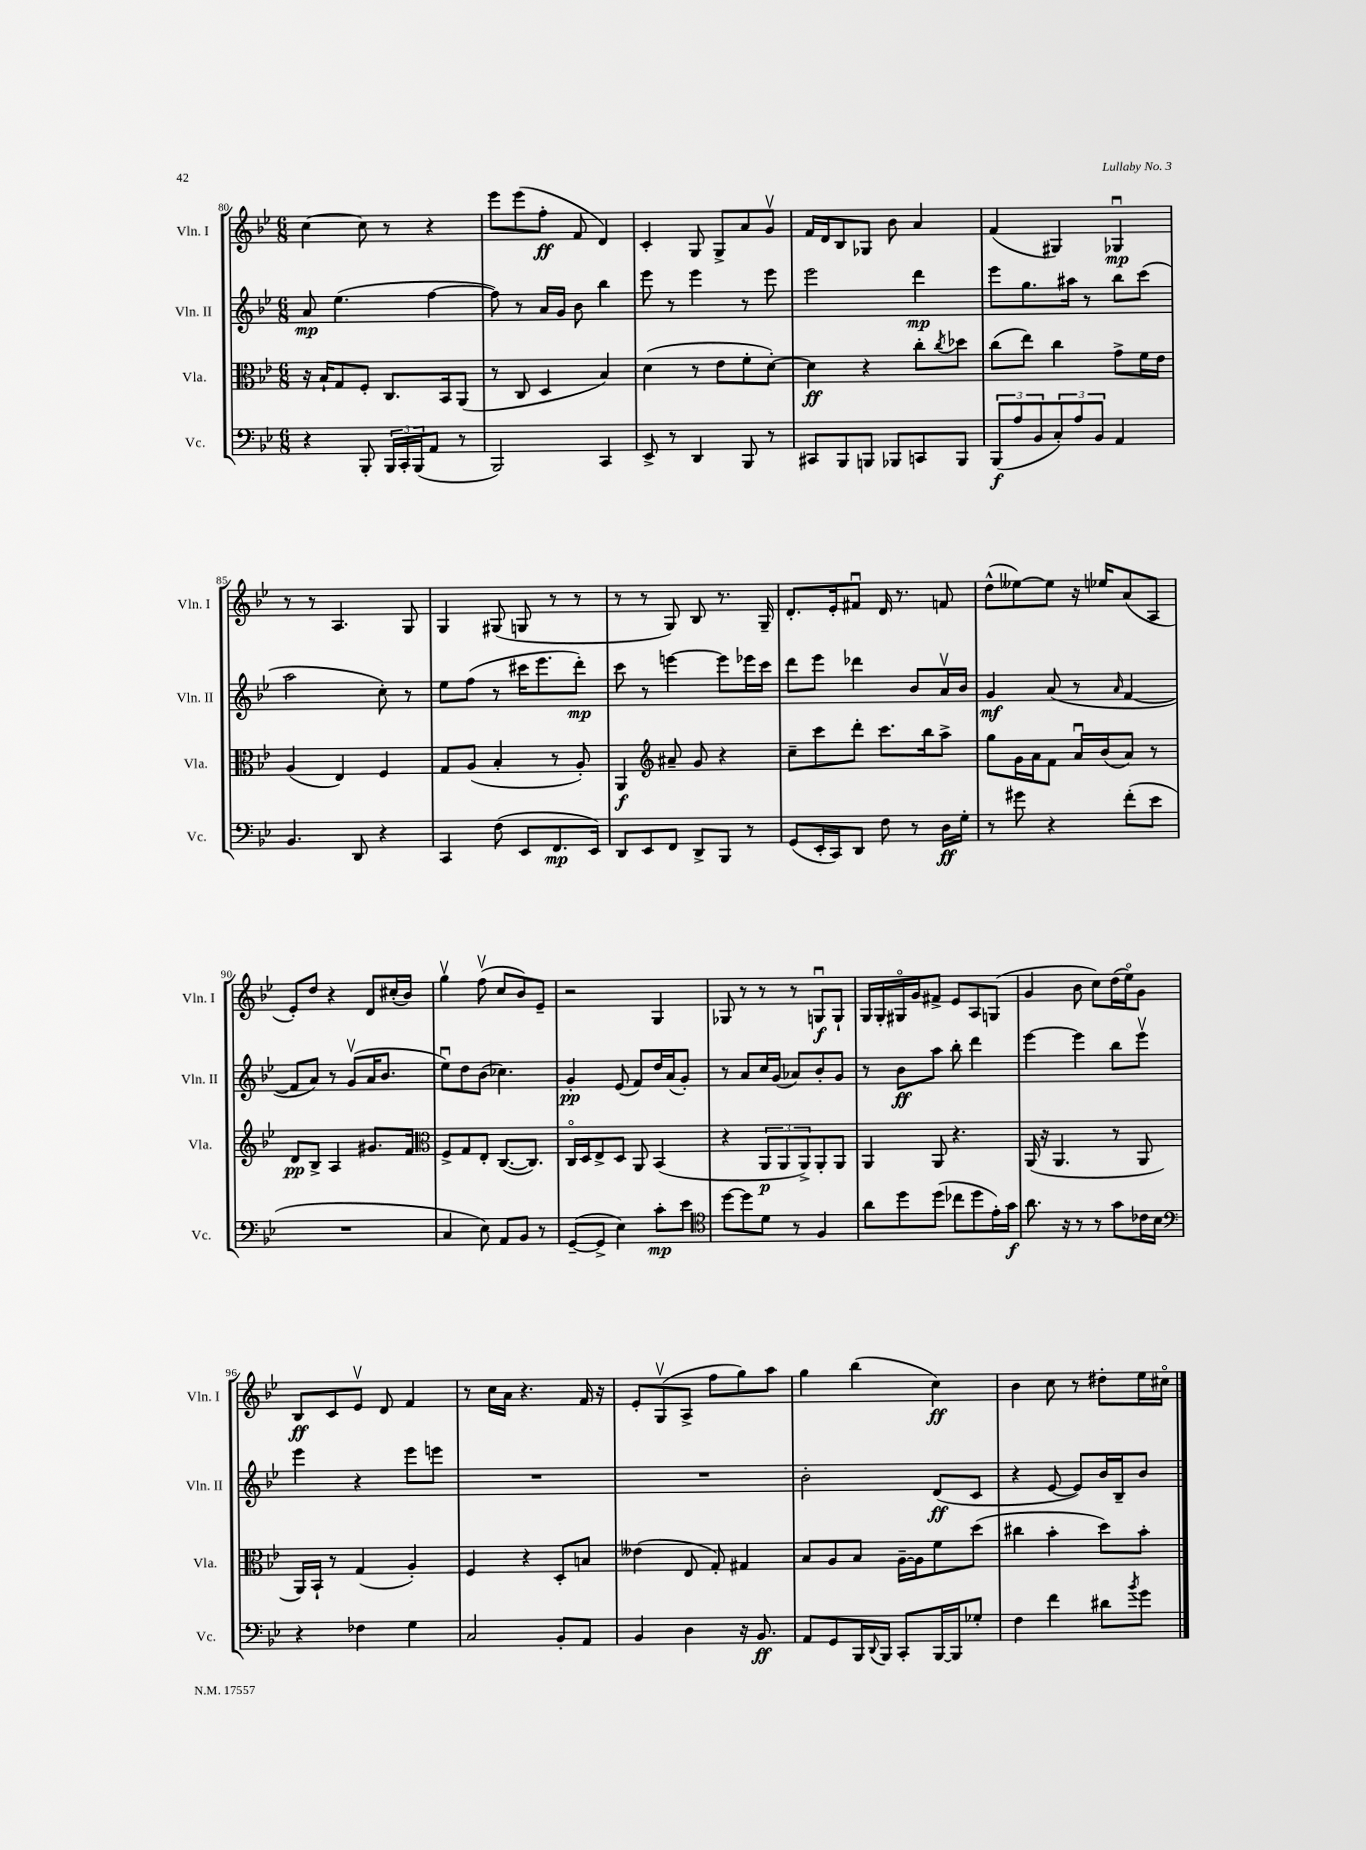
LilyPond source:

<<
\new StaffGroup <<
\new Staff = "s0" \with { instrumentName = "Vln. I" shortInstrumentName = "Vln. I" } {
    \clef treble \key bes \major \numericTimeSignature \time 6/8
    c''4~ c''8 r8 r4 |
    ees'''8 ees'''8( f''8-.\ff f'8 d'4) |
    c'4-. g8 g8-> a'8 g'8\upbow |
    f'16 d'16 bes8 ges8 bes'8 a'4 |
    f'4( gis4) ges4\downbow\mp |
    r8 r8 a4. g8 |
    g4 gis8( g8 r8 r8 |
    r8 r8 g8) bes8 r8. g16-- |
    d'8.-. ees'16-. fis'8\downbow d'16 r8. f'8 |
    d''8-^( eeses''8~) eeses''8 r16 ees''16 a'8( a8 |
    ees'8-.) d''8 r4 d'8 cis''16-.( bes'16) |
    g''4\upbow f''8\upbow( c''8 bes'8) ees'8-- |
    r2 g4 |
    ges8 r8 r8 r8 g8\downbow\f g8-! |
    g16 g16-. gis16\flageolet g'16 fis'8-> ees'8 a8 g8( |
    g'4 bes'8 c''8) d''16( ees''16\flageolet) g'8 |
    bes8\ff c'8 ees'8\upbow d'8 f'4 |
    r8 c''16 a'16 r4. f'16 r16 |
    ees'8-. g8\upbow( a8-> f''8 g''8) a''8 |
    g''4 bes''4( c''4\ff) |
    bes'4 c''8 r8 dis''8-. ees''16 cis''16\flageolet \bar "|." |
}
\new Staff = "s1" \with { instrumentName = "Vln. II" shortInstrumentName = "Vln. II" } {
    \clef treble \key bes \major \numericTimeSignature \time 6/8
    a'8\mp ees''4.( f''4~ |
    f''8) r8 a'16 g'16 bes'8 bes''4 |
    ees'''8 r8 ees'''4 r8 ees'''8 |
    ees'''2 d'''4\mp |
    ees'''8 g''8. ais''16 r8 bes''8 c'''8( |
    a''2 c''8-.) r8 |
    ees''8 f''8( r8 cis'''16 ees'''8. d'''8-.\mp) |
    c'''8 r8 e'''4~ e'''8 ees'''16 c'''16 |
    d'''8 ees'''8 des'''4 bes'8 a'16\upbow bes'16 |
    g'4\mf a'8( r8 \grace { a'16 } f'4~ |
    f'8 a'8) r8 g'8\upbow( a'16 bes'8. |
    ees''8\downbow) d''8 bes'8( ces''4.) |
    g'4-.\pp ees'8( f'8) d''16 a'16( g'8-.) |
    r8 a'8 c''16 g'16( aes'8) bes'8-. g'8 |
    r8 bes'8\ff a''8 bes''8-. d'''4 |
    ees'''4~ ees'''4 bes''8 ees'''8\upbow |
    ees'''4 r4 ees'''8 e'''8 |
    R2. |
    R2. |
    bes'2-. d'8\ff( c'8 |
    r4 ees'8~ ees'8) bes'16 bes16-- bes'8 \bar "|." |
}
\new Staff = "s2" \with { instrumentName = "Vla." shortInstrumentName = "Vla." } {
    \clef alto \key bes \major \numericTimeSignature \time 6/8
    r16 bes16-! g8 f8-. c8. bes,16 a,8( |
    r8 c8 d4 bes4) |
    d'4( r8 ees'8 f'8-. d'8~-.) |
    d'4\ff r4 c''8-. \acciaccatura { c''8 } des''8 |
    c''8( ees''8) c''4 g'8-> f'16 ees'16 |
    a4( ees4) f4 |
    g8 a8( bes4-. r8 a8-.) |
    a,4\f \clef treble ais'8-- g'8 r4 |
    c''8-- c'''8 d'''8-. c'''8. bes''16 a''8-> |
    g''8 g'16 a'16 f'8 a'16\downbow bes'16( a'8) r8 |
    d'8\pp bes8-> a4 gis'8. f'16 |
    \clef alto f8-> g8 ees8-. c8.~( c8.) |
    c16\flageolet d16 ees8-> d8 a,8 bes,4( |
    r4 \tuplet 3/2 { a,8\p a,8 a,8->) } a,8-. a,8 |
    a,4 a,8 r4. |
    a,16( r16 a,4. r8 a,8 |
    a,16) bes,16-! r8 g4( a4-.) |
    f4 r4 d8-. b8 |
    eeses'4( ees8 g8-.) gis4 |
    bes8 a8 bes8 a16~-- a16 f'8 d''8( |
    cis''4 bes'4-. d''8) bes'8-. \bar "|." |
}
\new Staff = "s3" \with { instrumentName = "Vc." shortInstrumentName = "Vc." } {
    \clef bass \key bes \major \numericTimeSignature \time 6/8
    r4 bes,,8-. \tuplet 3/2 { bes,,16 c,16-. bes,,16( } a,8 r8 |
    bes,,2) c,4 |
    ees,8-> r8 d,4 bes,,8 r8 |
    cis,8 bes,,8 b,,8 bes,,8 c,8 bes,,8 |
    \tuplet 3/2 { bes,,8\f( a8 bes,8 } \tuplet 3/2 { c8-.) a8 bes,8 } a,4 |
    bes,4. d,8 r4 |
    c,4 f8( ees,8 f,8.\mp ees,16) |
    d,8 ees,8 f,8 d,8-> bes,,8 r8 |
    g,8( ees,16-. c,16) d,8 f8 r8 d16\ff g16-. |
    r8 gis'8 r4 f'8-.( ees'8 |
    R2. |
    c4 ees8) a,8 bes,8 r8 |
    g,8~--( g,8-> ees4) c'8-.\mp ees'8 |
    \clef tenor d''8~ d''8 d'8 r8 f4 |
    a'8 d''8 d''8( ces''8 d''8 ees'16-.) g'16\f |
    a'8. r16 r8 r8 g'8 ces'16 bes16 |
    \clef bass r4 fes4 g4 |
    c2 bes,8-. a,8 |
    bes,4 d4 r16 bes,8.\ff |
    a,8 g,8 bes,,16 \appoggiatura { d,8 } bes,,16 c,8-. bes,,16~ bes,,16 ges8-. |
    f4 f'4 dis'8 \acciaccatura { bes'8 } g'8 \bar "|." |
}
>>
>>
\layout { \context { \Score currentBarNumber = #80 } }
